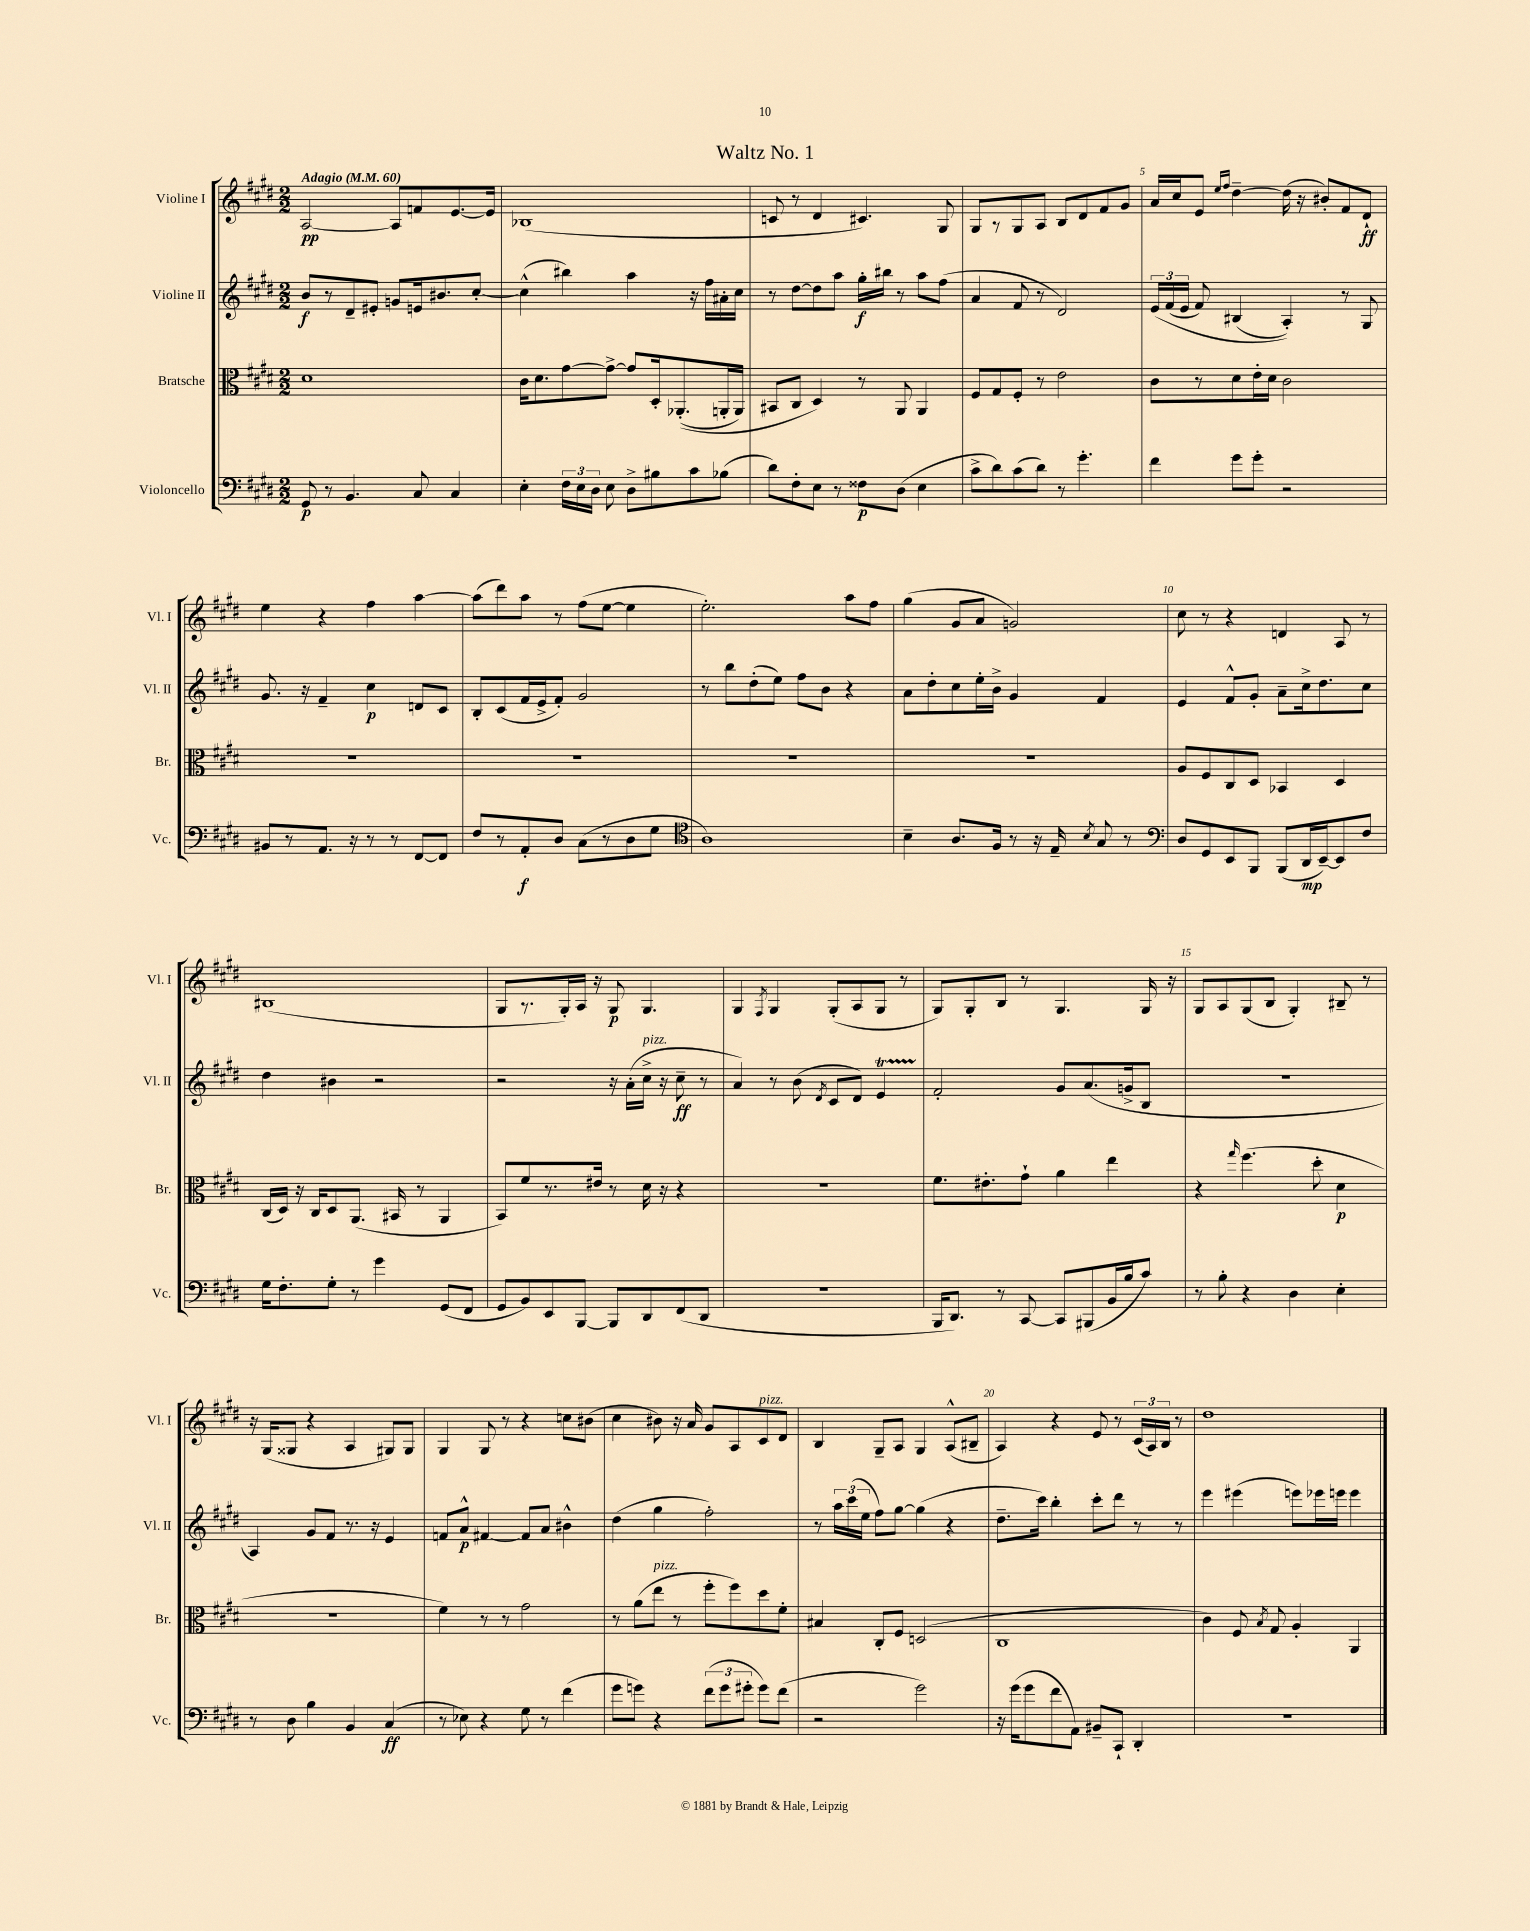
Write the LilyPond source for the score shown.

\header { title = "Waltz No. 1" }
<<
\new StaffGroup <<
\new Staff = "s0" \with { instrumentName = "Violine I" shortInstrumentName = "Vl. I" } {
    \clef treble \key e \major \numericTimeSignature \time 2/2 \tempo "Adagio" 4 = 60
    \autoBeamOff a2~\pp a8[ f'8 e'8.~ e'16] |
    bes1( |
    c'8 r8 dis'4 cis'4.) gis8 |
    gis8[ r8 gis8 a8] b8[ dis'8 fis'8 gis'8] |
    a'16[ cis''16 e'8] \grace { e''16[ fis''16] } dis''4~-- dis''16( r16 bis'8[-.) fis'8 dis'8]-!\ff |
    e''4 r4 fis''4 a''4~ |
    a''8[( dis'''8) a''8] r8 fis''8[( e''8]~ e''4 |
    e''2.-.) a''8[ fis''8] |
    gis''4( gis'8[ a'8] g'2) |
    cis''8 r8 r4 d'4 a8 r8 |
    bis1( |
    gis8[ r8. gis16-.) a16] r16 gis8\p gis4. |
    gis4 \acciaccatura { fis8 } gis4 gis8[-.( a8 gis8] r8 |
    gis8[) gis8-. b8] r8 gis4. gis16 r16 |
    gis8[ a8 gis8( b8] gis4-.) bis8-- r8 |
    r16 gis16[( gisis8] r4 a4 gis8[) gis8] |
    gis4 gis8 r8 r4 c''8[ bis'8]( |
    cis''4 bis'8) r16 a'16 gis'8[ a8 cis'8^\markup { \italic "pizz." } dis'8] |
    b4 gis8[-- a8] gis4 a8[-^( bis8]-- |
    a4) r4 e'8 r8 \tuplet 3/2 { cis'16[( a16) b16] } r8 |
    dis''1 \bar "|." |
}
\new Staff = "s1" \with { instrumentName = "Violine II" shortInstrumentName = "Vl. II" } {
    \clef treble \key e \major \numericTimeSignature \time 2/2
    \autoBeamOff b'8[\f r8 dis'8-- eis'8]-. g'8[ e'16 bis'8. cis''8]~-. |
    cis''4-^( bis''4) a''4 r16 fis''16[ ais'16-. cis''16] |
    r8 dis''8[~ dis''8 a''8] gis''16[-.\f bis''16] r8 a''8[ fis''8]( |
    a'4 fis'8 r8 dis'2) |
    \tuplet 3/2 { e'16[\( fis'16( e'16] } fis'8) bis4( a4-.)\) r8 gis8 |
    gis'8. r16 fis'4-- cis''4\p d'8[ cis'8] |
    b8[-. cis'8( fis'16 e'16-> fis'8]-.) gis'2 |
    r8 b''8[ dis''8-.( e''8]) fis''8[ b'8] r4 |
    a'8[ dis''8-. cis''8 e''16-. b'16]-> gis'4 fis'4 |
    e'4 fis'8[-^ gis'8]-. a'8[-- cis''16-> dis''8. cis''8] |
    dis''4 bis'4 r2 |
    r2 r16 a'16[-.( cis''16]->^\markup { \italic "pizz." } r16 cis''8--\ff r8 |
    a'4) r8 b'8( \acciaccatura { dis'8 } cis'8[ dis'8]) e'4\startTrillSpan |
    fis'2-.\stopTrillSpan gis'8[ a'8.( g'16-> b8] |
    R1 |
    a4) gis'8[ fis'8] r8. r16 e'4 |
    f'8[ a'8]-^\p fis'4~ fis'8[ a'8] bis'4-^ |
    dis''4( gis''4 fis''2-.) |
    r8 \tuplet 3/2 { a''16[ cis'''16( e''16] } fis''8[) gis''8]~ gis''4( r4 |
    dis''8.[-- cis'''16]) b''4-. cis'''8[-. dis'''8] r8 r8 |
    e'''4 eis'''4( e'''8[) ees'''16 e'''16] e'''4 \bar "|." |
}
\new Staff = "s2" \with { instrumentName = "Bratsche" shortInstrumentName = "Br." } {
    \clef alto \key e \major \numericTimeSignature \time 2/2
    \autoBeamOff dis'1 |
    cis'16[ dis'8. gis'8~ gis'8]~-> gis'8[ dis16-. aes,8.-.(\( a,16-. a,16]) |
    bis,8[ cis8] dis4\) r8 a,8 a,4 |
    fis8[ gis8 fis8]-. r8 e'2 |
    cis'8[ r8 dis'8 e'16-. dis'16] cis'2 |
    R1 |
    R1 |
    R1 |
    R1 |
    a8[ fis8 cis8 dis8] bes,4 dis4 |
    cis16[( dis16]) r16 cis16[ dis8 a,8.]( bis,16 r8 a,4 |
    b,8[) fis'8 r8. eis'16] r8 dis'16 r16 r4 |
    R1 |
    fis'8.[ eis'8.-. gis'8]-! a'4 e''4 |
    r4 \grace { gis''16 } fis''4.( dis''8-. dis'4\p |
    R1 |
    fis'4) r8 r8 gis'2 |
    r8 a'8[( e''8]^\markup { \italic "pizz." } r8 fis''8[-. fis''8) dis''8 fis'8]-. |
    bis4 cis8[-. fis8] d2( |
    cis1 |
    cis'4) fis8 \acciaccatura { b8 } gis8 a4-. a,4 \bar "|." |
}
\new Staff = "s3" \with { instrumentName = "Violoncello" shortInstrumentName = "Vc." } {
    \clef bass \key e \major \numericTimeSignature \time 2/2
    \autoBeamOff gis,8\p r8 b,4. cis8 cis4 |
    e4-. \tuplet 3/2 { fis16[ e16 dis16] } e8 dis8[-> bis8 cis'8 bes8]( |
    dis'8[) fis8-. e8] r8 fisis8[\p dis8]( e4 |
    cis'8[-> dis'8) cis'8( dis'8]) r8 gis'4.-. |
    fis'4 gis'8[ gis'8]-. r2 |
    bis,8[ r8 a,8.] r16 r8 r8 fis,8[~ fis,8] |
    fis8[ r8 a,8-.\f dis8] cis8[( r8 dis8 gis8] |
    \clef tenor a1) |
    b4-- a8.[ fis16] r8 r16 e16-- \acciaccatura { b8 } gis8 r8 |
    \clef bass dis8[ gis,8 e,8 b,,8] b,,8[( dis,16\mp e,16~--) e,8 fis8] |
    gis16[ fis8.-. gis8]-. r8 gis'4 gis,8[( fis,8] |
    gis,8[ b,8) e,8 b,,8]~ b,,8[ dis,8 fis,8( dis,8] |
    R1 |
    b,,16[ dis,8.]) r8 cis,8~ cis,8[ bis,,8( b,16 b16 cis'8]) |
    r8 b8-. r4 dis4 e4-. |
    r8 dis8 b4 b,4 cis4\ff( |
    r8 ees8) r4 gis8 r8 fis'4( |
    gis'8[ g'8]) r4 \tuplet 3/2 { fis'8[( g'8 gis'8]-. } gis'8[) fis'8]( |
    r2 gis'2) |
    r16 gis'16[( gis'8 fis'8 a,8]) bis,8[-- cis,8]-! dis,4-. |
    r1 \bar "|." |
}
>>
>>
\layout { \context { \Score \override BarNumber.break-visibility = ##(#f #t #t) barNumberVisibility = #(every-nth-bar-number-visible 5) } }
